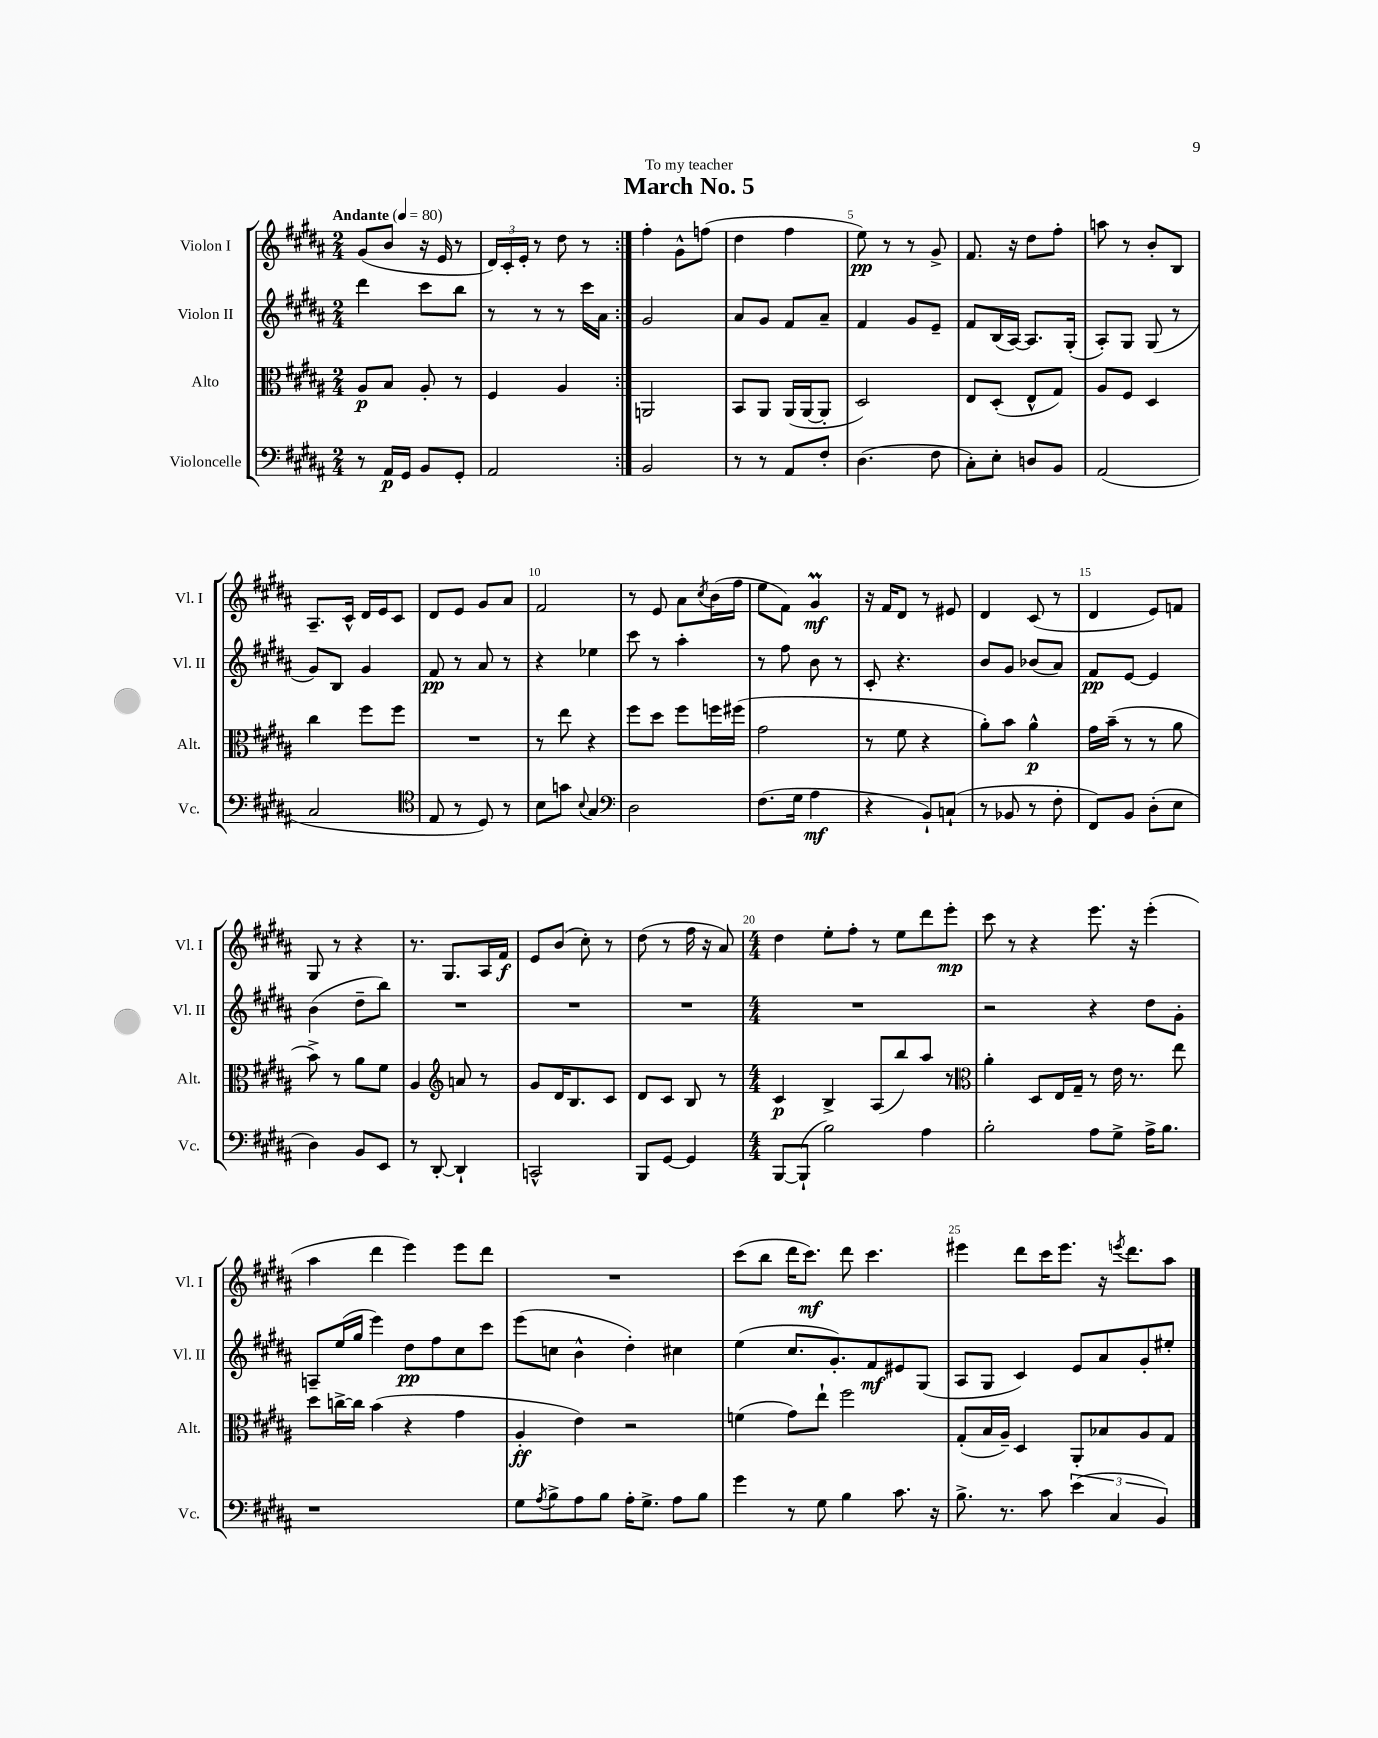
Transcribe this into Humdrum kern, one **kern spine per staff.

**kern	**dynam	**kern	**dynam	**kern	**dynam	**kern	**dynam
*part4	*part4	*part3	*part3	*part2	*part2	*part1	*part1
*staff4	*staff4	*staff3	*staff3	*staff2	*staff2	*staff1	*staff1
*I"Violoncelle	*	*I"Alto	*	*I"Violon II	*	*I"Violon I	*
*I'Vc.	*	*I'Alt.	*	*I'Vl. II	*	*I'Vl. I	*
*clefF4	*	*clefC3	*	*clefG2	*	*clefG2	*
*k[f#c#g#d#a#]	*	*k[f#c#g#d#a#]	*	*k[f#c#g#d#a#]	*	*k[f#c#g#d#a#]	*
*M2/4	*	*M2/4	*	*M2/4	*	*M2/4	*
*MM80	*	*MM80	*	*MM80	*	*MM80	*
=1	=1	=1	=1	=1	=1	=1	=1
!	!	!	!	!	!	!LO:TX:a:B:t=Andante	!
8r	.	8A#/L	p	4ddd#\	.	(8g#/L	.
16AA#/LL	p	8B/J	.	.	.	8b/J	.
16GG#/JJ	.	.	.	.	.	.	.
8BB/L	.	8A#'/	.	8ccc#\L	.	16r	.
.	.	.	.	.	.	16e/	.
8GG#'/J	.	8r	.	8bb\J	.	8r	.
=2	=2	=2	=2	=2	=2	=2	=2
2AA#/	.	4F#/	.	8r	.	24d#/LL)	.
.	.	.	.	.	.	24c#'/	.
.	.	.	.	.	.	24e'/JJ	.
.	.	.	.	8r	.	8r	.
.	.	4A#/	.	8r	.	8dd#\	.
.	.	.	.	16ccc#\LL	.	8r	.
.	.	.	.	16a#\JJ	.	.	.
=3:|!	=3:|!	=3:|!	=3:|!	=3:|!	=3:|!	=3:|!	=3:|!
2BB/	.	2AAn/	.	2g#/	.	4ff#'\	.
.	.	.	.	.	.	8g#^^\L	.
.	.	.	.	.	.	(8ffn\J	.
=4	=4	=4	=4	=4	=4	=4	=4
8r	.	8BB/L	.	8a#/L	.	4dd#\	.
8r	.	8AA#/J	.	8g#/J	.	.	.
8AA#/L	.	(16AA#/LL	.	8f#/L	.	4ff#\	.
.	.	[16AA#/J	.	.	.	.	.
8F#'/J	.	8AA#'/J]	.	8a#~/J	.	.	.
=5	=5	=5	=5	=5	=5	=5	=5
(4.D#\	.	2D#/)	.	4f#/	.	8ee\)	pp
.	.	.	.	.	.	8r	.
.	.	.	.	8g#/L	.	8r	.
8F#\	.	.	.	8e~/J	.	8g#^/	.
=6	=6	=6	=6	=6	=6	=6	=6
8C#'\L)	.	8E/L	.	8f#/L	.	8.f#/	.
8E'\J	.	(8D#'/J	.	(16B/L	.	.	.
.	.	.	.	[16A#/JJ)	.	16r	.
8Dn/L	.	8E^^/L	.	8.A#/L]	.	8dd#\L	.
8BB/J	.	8G#/J)	.	.	.	8ff#'\J	.
.	.	.	.	(16G#'/Jk	.	.	.
=7	=7	=7	=7	=7	=7	=7	=7
(2AA#/	.	8A#/L	.	8A#'/L)	.	8aan\	.
.	.	8F#/J	.	8G#/J	.	8r	.
.	.	4D#/	.	(8G#/	.	8b'/L	.
.	.	.	.	8r	.	8B/J	.
!!LO:LB:g=z
=8	=8	=8	=8	=8	=8	=8	=8
2C#/	.	4cc#\	.	8g#/L)	.	8.A#~/L	.
.	.	.	.	8B/J	.	.	.
.	.	.	.	.	.	16c#^^/Jk	.
.	.	8ff#\L	.	4g#/	.	16d#/LL	.
.	.	.	.	.	.	16e/J	.
.	.	8ff#\J	.	.	.	8c#/J	.
=9	=9	=9	=9	=9	=9	=9	=9
*clefC4	*	*	*	*	*	*	*
8E/	.	2r	.	8f#/	pp	8d#/L	.
8r	.	.	.	8r	.	8e/J	.
8D#/)	.	.	.	8a#/	.	8g#/L	.
8r	.	.	.	8r	.	8a#/J	.
=10	=10	=10	=10	=10	=10	=10	=10
8B\L	.	8r	.	4r	.	2f#/	.
8gn\J	.	8ee\	.	.	.	.	.
8qqB/	.	.	.	.	.	.	.
4G#/	.	4r	.	4ee-X\	.	.	.
=11	=11	=11	=11	=11	=11	=11	=11
*clefF4	*	*	*	*	*	*	*
2D#\	.	8ff#\L	.	8ccc#\	.	8r	.
.	.	8dd#\J	.	8r	.	8e/	.
.	.	8ff#\L	.	4aa#'\	.	8a#\L	.
.	.	.	.	.	.	8qcc#/	.
.	.	16ffn\L	.	.	.	(16b\L	.
.	.	(16ff#X\JJ	.	.	.	16ff#\JJ	.
=12	=12	=12	=12	=12	=12	=12	=12
(8.F#\L	.	2g#\	.	8r	.	8ee\L	.
.	.	.	.	8ff#\	.	8f#\J)	.
16G#\Jk	.	.	.	.	.	.	.
4A#\	mf	.	.	8b\	.	4g#M/	mf
.	.	.	.	8r	.	.	.
=13	=13	=13	=13	=13	=13	=13	=13
4r	.	8r	.	8c#'/	.	16r	.
.	.	.	.	.	.	16f#/KL	.
.	.	8f#\	.	4.r	.	8d#/J	.
8BB`/L)	.	4r	.	.	.	8r	.
(8Cn`/J	.	.	.	.	.	8e#X/	.
=14	=14	=14	=14	=14	=14	=14	=14
8r	.	8a#'\L)	.	8b/L	.	4d#/	.
8BB-X/	.	8b\J	.	8g#/J	.	.	.
8r	.	4a#^^\	p	(8b-X/L	.	(8c#/	.
8F#'\	.	.	.	8a#/J)	.	8r	.
=15	=15	=15	=15	=15	=15	=15	=15
8FF#/L)	.	16g#\LL	.	8f#/L	pp	4d#/	.
.	.	(16b~\JJ	.	.	.	.	.
8BB/J	.	8r	.	[8e/J	.	.	.
(8D#'\L	.	8r	.	4e/]	.	8e/L)	.
8E\J	.	8a#\	.	.	.	8fn/J	.
!!LO:LB:g=z
=16	=16	=16	=16	=16	=16	=16	=16
4D#\)	.	8b^\)	.	(4b\	.	8G#/	.
.	.	8r	.	.	.	8r	.
8BB/L	.	8a#\L	.	8dd#~\L	.	4r	.
8EE/J	.	8f#\J	.	8bb\J)	.	.	.
=17	=17	=17	=17	=17	=17	=17	=17
8r	.	4A#/	.	2r	.	8.r	.
[8DD#'/	.	.	.	.	.	.	.
.	.	.	.	.	.	8.G#/L	.
*	*	*clefG2	*	*	*	*	*
4DD#`/]	.	8an/	.	.	.	.	.
.	.	8r	.	.	.	16A#/L	.
.	.	.	.	.	.	16f#/JJ	f
=18	=18	=18	=18	=18	=18	=18	=18
2CCn^^/	.	8g#/L	.	2r	.	8e/L	.
.	.	16d#/K	.	.	.	(8b/J	.
.	.	8.B/	.	.	.	.	.
.	.	.	.	.	.	8cc#'\)	.
.	.	8c#/J	.	.	.	8r	.
=19	=19	=19	=19	=19	=19	=19	=19
8BBB/L	.	8d#/L	.	2r	.	(8dd#\	.
[8GG#/J	.	8c#/J	.	.	.	8r	.
4GG#/]	.	8B/	.	.	.	16ff#\	.
.	.	.	.	.	.	16r	.
.	.	8r	.	.	.	8a#/)	.
=20	=20	=20	=20	=20	=20	=20	=20
*M4/4	*	*M4/4	*	*M4/4	*	*M4/4	*
[8BBB/L	.	4c#/	p	1r	.	4dd#\	.
(8BBB`/J]	.	.	.	.	.	.	.
2B\)	.	4B^/	.	.	.	8ee'\L	.
.	.	.	.	.	.	8ff#'\J	.
.	.	(8A#/L	.	.	.	8r	.
.	.	8bb/)	.	.	.	8ee\L	.
4A#\	.	8aa#/J	.	.	.	8ddd#\	.
.	.	8r	.	.	.	8eee'\J	mp
=21	=21	=21	=21	=21	=21	=21	=21
*	*	*clefC3	*	*	*	*	*
2B'\	.	4a#'\	.	2r	.	8ccc#\	.
.	.	.	.	.	.	8r	.
.	.	8D#/L	.	.	.	4r	.
.	.	16E/L	.	.	.	.	.
.	.	16G#~/JJ	.	.	.	.	.
8A#\L	.	8r	.	4r	.	8.eee\	.
8G#^\J	.	16e\	.	.	.	.	.
.	.	8.r	.	.	.	16r	.
16A#^\KL	.	.	.	8dd#\L	.	(4eee'\	.
8.B\J	.	.	.	.	.	.	.
.	.	8ee\	.	8g#'\J	.	.	.
!!LO:LB:g=z
=22	=22	=22	=22	=22	=22	=22	=22
1r	.	8dd#\L	.	8An~/L	.	4aa#\	.
.	.	[16ccn^\L	.	(16ee/L	.	.	.
.	.	16cc\JJ]	.	16gg#/JJ	.	.	.
.	.	(4b\	.	4eee\)	.	4ddd#\	.
.	.	4r	.	8dd#\L	pp	4eee\)	.
.	.	.	.	8ff#\	.	.	.
.	.	4g#\	.	8cc#\	.	8eee\L	.
.	.	.	.	8ccc#\J	.	8ddd#\J	.
=23	=23	=23	=23	=23	=23	=23	=23
8G#\L	.	4A#'/	ff	(8eee\L	.	1r	.
8qA#/	.	.	.	.	.	.	.
8B^\	.	.	.	8ccn\J	.	.	.
8A#\	.	4e\)	.	4b^^\	.	.	.
8B\J	.	.	.	.	.	.	.
16A#'\KL	.	2r	.	4dd#'\)	.	.	.
8.G#^\J	.	.	.	.	.	.	.
8A#\L	.	.	.	4cc#X\	.	.	.
8B\J	.	.	.	.	.	.	.
=24	=24	=24	=24	=24	=24	=24	=24
4g#\	.	(4fn\	.	(4ee\	.	(8ccc#\L	.
.	.	.	.	.	.	8bb\J	.
8r	.	8g#\L)	.	8.cc#/L	.	16ddd#\KL	.
.	.	.	.	.	.	8.ccc#\J)	mf
8G#\	.	8ee`\J	.	.	.	.	.
.	.	.	.	8.g#'/)	.	.	.
4B\	.	2ff#\	.	.	.	8ddd#\	.
.	.	.	.	8f#/	mf	4.ccc#\	.
8.c#\	.	.	.	8e#X/	.	.	.
.	.	.	.	(8G#/J	.	.	.
16r	.	.	.	.	.	.	.
=25	=25	=25	=25	=25	=25	=25	=25
8.B^\	.	(8G#'/L	.	8A#/L	.	4eee#X\	.
.	.	16B/L	.	8G#/J	.	.	.
8.r	.	16A#~/JJ)	.	.	.	.	.
.	.	4D#/	.	4c#/)	.	8ddd#\L	.
8c#\	.	.	.	.	.	16ccc#\K	.
.	.	.	.	.	.	8.eee#\J	.
(6e\	.	8AA#'/L	.	8e/L	.	.	.
.	.	8B-X/	.	8a#/	.	16r	.
6C#/	.	.	.	.	.	.	.
.	.	.	.	.	.	8qeeen/	.
.	.	.	.	.	.	8.ddd#\L	.
.	.	8A#/	.	8g#'/	.	.	.
6BB/)	.	.	.	.	.	.	.
.	.	8G#/J	.	8ee#X'/J	.	8aa#\J	.
==	==	==	==	==	==	==	==
*-	*-	*-	*-	*-	*-	*-	*-
